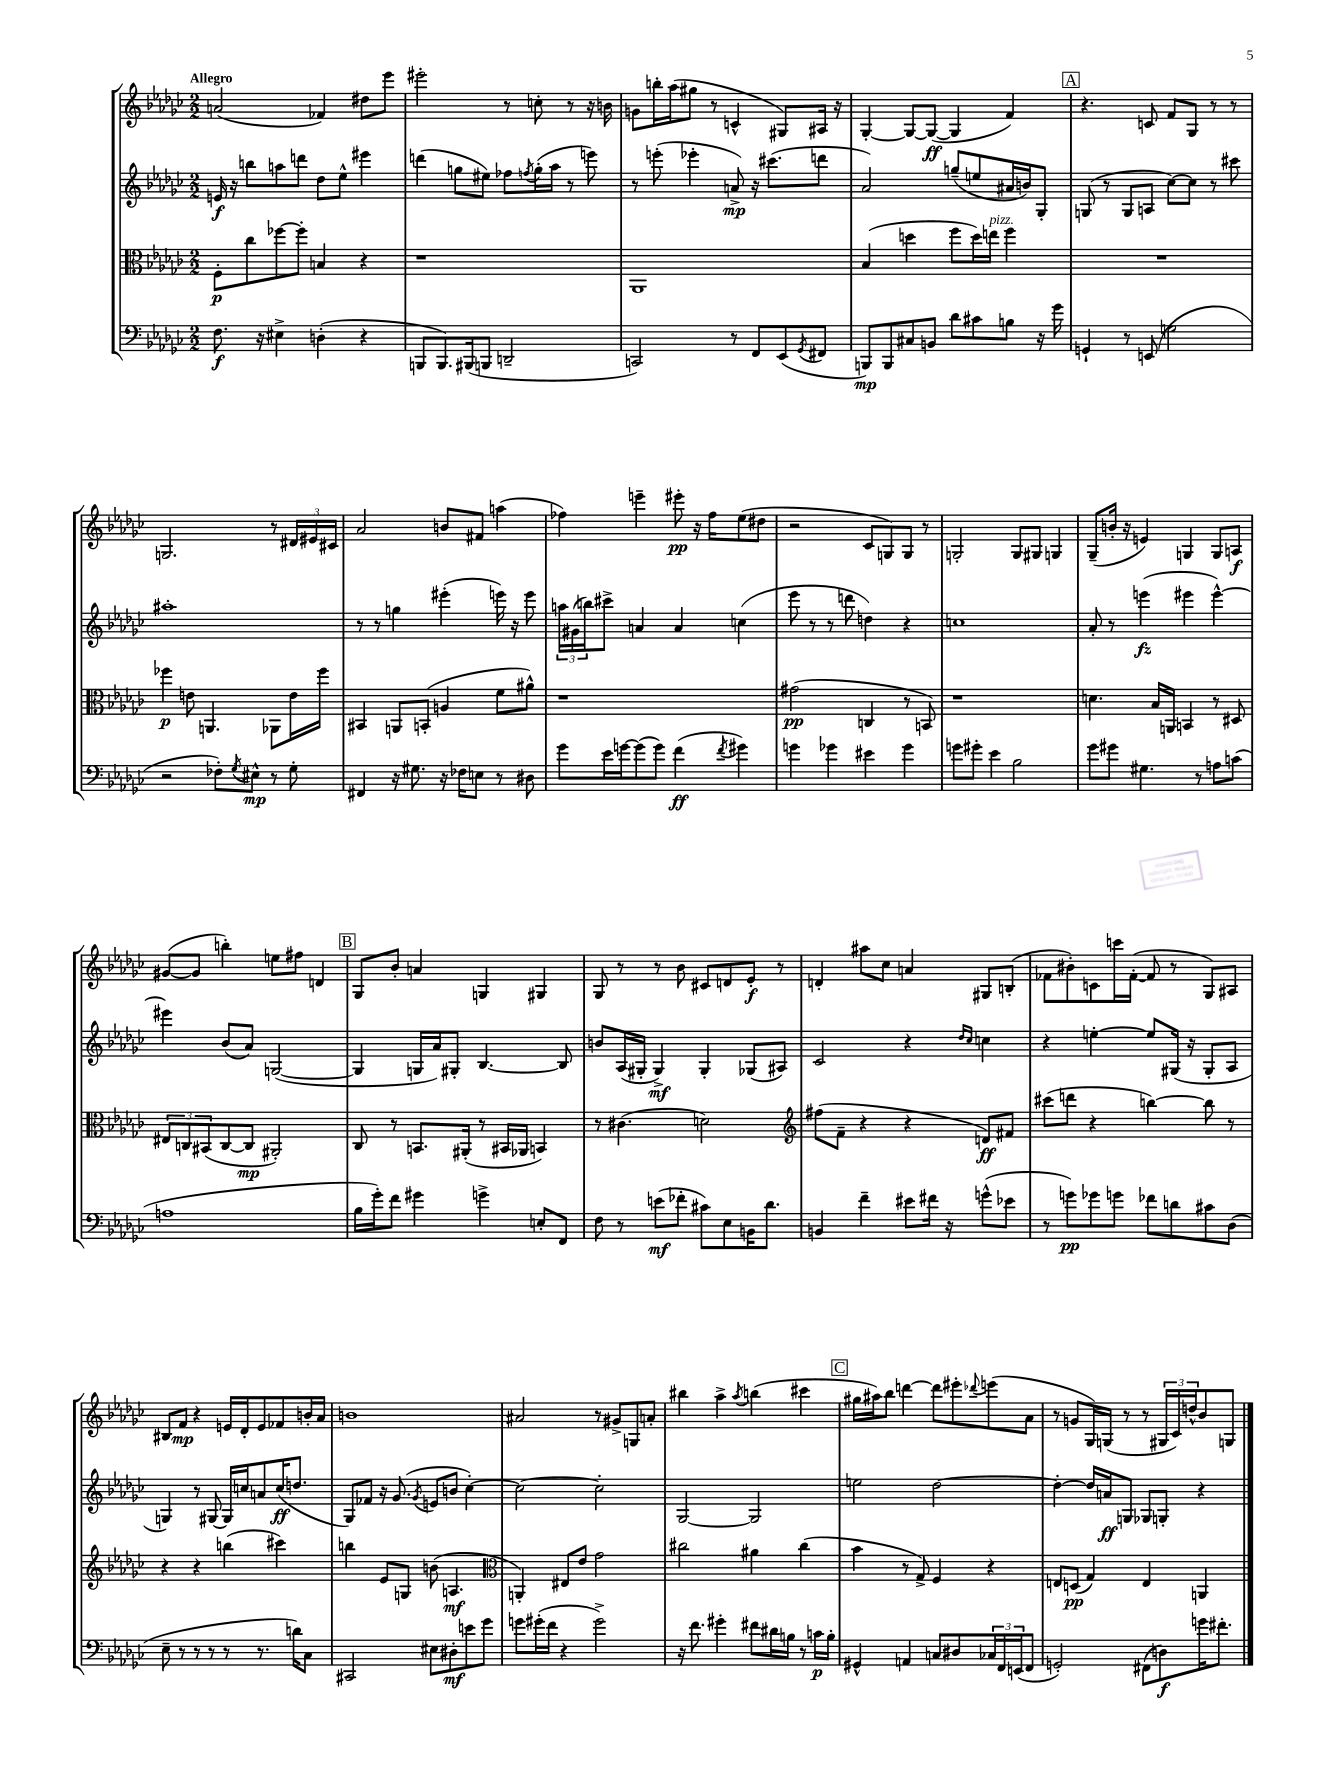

**kern	**kern	**kern	**kern
*staff4	*staff3	*staff2	*staff1
*clefF4	*clefC3	*clefG2	*clefG2
*k[b-e-a-d-g-c-]	*k[b-e-a-d-g-c-]	*k[b-e-a-d-g-c-]	*k[b-e-a-d-g-c-]
*M2/2	*M2/2	*M2/2	*M2/2
8.F\	8F'\L	16e/	(2a/
.	.	16r	.
.	8cc-\	8bb\L	.
16r	.	.	.
4E#^\	[8ff-\	8aa\	.
.	8ff-'\]J	8ddd\J	.
(4D'\	4B/	8dd-\L	4f-/)
.	.	8ee-^^\J	.
4r	4r	4eee#\	8dd#\L
.	.	.	8eee-\J
=	=	=	=
8BBB/L	1r	(4ddd\	2eee#'\
8.BBB/)	.	.	.
.	.	8gg\L	.
(16BBB#/k	.	.	.
8BBB/J	.	8ee#\J)	.
2DD~/	.	8ff-\L	8r
.	.	8qff/	.
.	.	(16gg'\L	8cc'\
.	.	16aa-\JJ	.
.	.	8r	8r
.	.	8eee\)	16r
.	.	.	16b\
=	=	=	=
2CC/)	1AA-	8r	8g\L
.	.	(8eee'\	16bb'\L
.	.	.	(16aa-\J
.	.	4eee-'\	8gg#\J
.	.	.	8r
8r	.	8a^/)	4c^^/
8FF/L	.	16r	.
.	.	(8.ccc#\L	.
(8EE-/	.	.	8G#/L)
8qGG-/	.	.	.
8FF#/J	.	8ddd\J	16A#/Jk
.	.	.	16r
=	=	=	=
8BBB/L)	(4B-/	2a-/)	[4G-'/
8BBB/	.	.	.
8C#/	4dd\	.	8G-/_L
8BB/J	.	.	(8G-/_J
8d-\L	8ff\L	(8gg~/L	4G-/]
8c#\	16dd\L)	8ee/	.
.	16ee\JJ	.	.
8B\J	4ff\	16a#/L	4f/)
.	.	16b/J)	.
16r	.	8G-'/J	.
16g-\	.	.	.
=	=	=	=
4GG`/	1r	(8G/	4.r
.	.	8r	.
8r	.	8G/L	.
(8EE/	.	8A/J	8c/
2G\	.	[8cc-\L)	8f/L
.	.	8cc-\]J	8G-/J
.	.	8r	8r
.	.	8ccc#\	8r
=	=	=	=
2r	4ff-\	1aa#'	2.G/
.	8e\	.	.
.	4.AA/	.	.
8F-'\L)	.	.	.
8qG-/	.	.	.
8E#^^\J	.	.	.
8r	8AA-\L	.	8r
8G-'\	16e\L	.	24d#/LL
.	.	.	24e#/
.	16ff-\JJ	.	.
.	.	.	24c#/JJ
=	=	=	=
4FF#/	4BB#/	8r	2a-/
.	.	8r	.
16r	8AA/L	4gg\	.
8.G#\	.	.	.
.	(8BB'/J	.	.
16r	4A/	(4eee#'\	8b/L
16F-\LK	.	.	.
8E\J	.	.	8f#/J
8r	8f\L	16eee\)	(4aa\
.	.	16r	.
8D#\	8a#^^\J)	8eee\	.
=	=	=	=
8g-\L	1r	24aa\LL	4ff-\)
.	.	(24g#\	.
.	.	24bb\J)	.
16e-\L	.	8ccc#^\J	.
[16g\J	.	.	.
(8g\]	.	4a/	4eee~\
8g\J)	.	.	.
(4f\	.	4a/	8eee#'\
.	.	.	16r
.	.	.	16ff-\LK
8qf/	.	.	.
4g#\)	.	(4cc\	(8ee-\
.	.	.	8dd#\J
=	=	=	=
4g\	(2g#\	8eee-\	2r
.	.	8r	.
4g-\	.	8r	.
.	.	8ddd\	.
4e#\	4C/	4dd\)	8c-/L
.	.	.	8G/)
4g-\	8r	4r	8G/J
.	8BB/)	.	8r
=	=	=	=
8g\L	1r	1cc	2G'/
8g#'\J	.	.	.
4e-\	.	.	.
2B-\	.	.	8G/L
.	.	.	8G#/J
.	.	.	4G/
=	=	=	=
8g-\L	4.d\	8a-'/	(8G-~/L
8g#\J	.	8r	16b'/Jk
.	.	.	16r
4.G#\	.	(4eee\	4e/)
.	16B-/LL	.	.
.	16AA/JJ	.	.
.	4BB/	4eee#\	4G/
8r	.	.	.
8A\L	8r	[4eee#^^\)	8G/L
(8c\J	8D#/	.	8A/J
=	=	=	=
1A	12E#/L	4eee#\]	([8g#/L
.	12C/	.	.
.	.	.	8g#/]J
.	(12BB#/	.	.
.	[8C/	(8b-/L	4bb'\)
.	8C/]J	8a-/J)	.
.	2AA#'/)	([2G/	8ee\L
.	.	.	8ff#\J
.	.	.	4d/
=	=	=	=
16B-\LL	8C-/	4G/]	8G-/L
16g-'\J)	.	.	.
8f\J	8r	.	8b-'/J
4g#\	8.BB/L	16G/LL	4a/
.	.	16a-/J)	.
.	.	8G#'/J	.
.	(16AA#'/Jk	.	.
4g^\	8r	[4.B-/	4G/
.	16BB#/LL	.	.
.	16AA-/JJ	.	.
8E'/L	4BB/)	.	4G#/
8FF/J	.	8B-/]	.
=	=	=	=
8F\	8r	8b/L	8G-/
8r	(4.c#\	(16A-/L	8r
.	.	16G#'/JJ	.
(8e\L	.	4G#^/)	8r
8f-'\J	.	.	8b-\
8c#\L)	2d\)	4G#'/	8c#/L
8E-\	.	.	8d/
16BB\K	.	(8G-/L	8e-'/J
8.d-\J	.	.	.
.	.	8A#/J)	8r
=	=	=	=
*	*clefG2	*	*
4BB/	(8ff#\L	2c-/	4d'/
.	8f~\J	.	.
4f~\	4r	.	8aa#\L
.	.	.	8cc-\J
8e#\L	4r	4r	4a/
16f#\Jk	.	.	.
16r	.	.	.
.	.	16qqdd-/LL	.
.	.	16qqcc-/JJ	.
(8g^^\L	8d/L)	4cc\	8G#/L
8e-\J	8f#/J	.	(8B'/J
=	=	=	=
8r	(8ccc#\L	4r	8f-\L
8g\L)	8ddd\J	.	8b#'\)
8g-\	4r	[4ee'\	8c\
8g\J	.	.	16ccc\L
.	.	.	([16f-'\JJ
8f-\L	[4bb\)	8ee/]L	8f-/]
8d\	.	(16G#/Jk	8r
.	.	16r	.
8c#\	8bb\]	8G#'/L	8G-/L)
(8D-\J	8r	8A-/J	8A#/J
=	=	=	=
8E-~\	4r	4G/)	8B#/L
8r	.	.	8f/J
8r	4r	8r	4r
8r	.	[8G#/	.
8r	(4bb\	16G#/]LL	16e/LL
.	.	16cc/J	16d-'/J
8.r	.	8a/	8e/
.	4ccc#\)	(16cc/K	8f-/
16d\LK)	.	8.dd/J	.
8C-\J	.	.	16b'/L
.	.	.	16a-/JJ
=	=	=	=
2CC#/	4bb\	8G-/L)	1b
.	.	8f-/J	.
.	8e-/L	16r	.
.	.	(8.g-/	.
.	8G/J	.	.
.	.	8qg-/	.
8E#\L	(8b\	8e/L	.
8D#'\	4.A/	8b/J	.
8e\	.	[4cc-'\)	.
8g-\J	.	.	.
=	=	=	=
*	*clefC3	*	*
8g\L	4AA'/)	2cc-\_	2a#/
(16g#'\L	.	.	.
16f\JJ	.	.	.
4r	8E#/L	.	.
.	8e-/J	.	.
2g#^\)	2g-\	2cc-'\]	8r
.	.	.	8g#^/L
.	.	.	8G/
.	.	.	8a'/J
=	=	=	=
16r	2cc#\	[2G-/	4bb#\
8.f\	.	.	.
4g#'\	.	.	4aa-^\
.	.	.	8qaa-/
8f#\L	4a#\	2G-/]	(4bb\
16d#\L	.	.	.
16B\JJ	.	.	.
8r	(4cc#\	.	4ccc#\
16c\LL	.	.	.
16B'\JJ	.	.	.
=	=	=	=
4GG#^^/	4b-\	2ee\	16gg#\LL
.	.	.	16aa#\J)
.	.	.	8bb-\J
4AA/	8r	.	[4ddd\
.	8G-^/)	.	.
8C/L	4F/	[2dd-\	8ddd\]L
8D#/	.	.	8eee#'\
.	.	.	8qqddd-/
24C-/L	4r	.	(8eee\
24FF/	.	.	.
(24EE/J	.	.	.
8FF/J	.	.	8a-\J
=	=	=	=
2GG'/)	8E/L	4dd-'\_	8r
.	(8D/J	.	8g/L
.	4G-/)	16dd-/]LL	16G-/L)
.	.	16a/J	(16G/JJ
.	.	8G/J	8r
(8FF#\L	4E/	8G-/L	8r
8D\)	.	8G'/J	24G#/LL
.	.	.	24c-/)
.	.	.	24dd^^/J
16g\K	4AA/	4r	8b-/
8.f#'\J	.	.	.
.	.	.	8G/J
==	==	==	==
*-	*-	*-	*-
